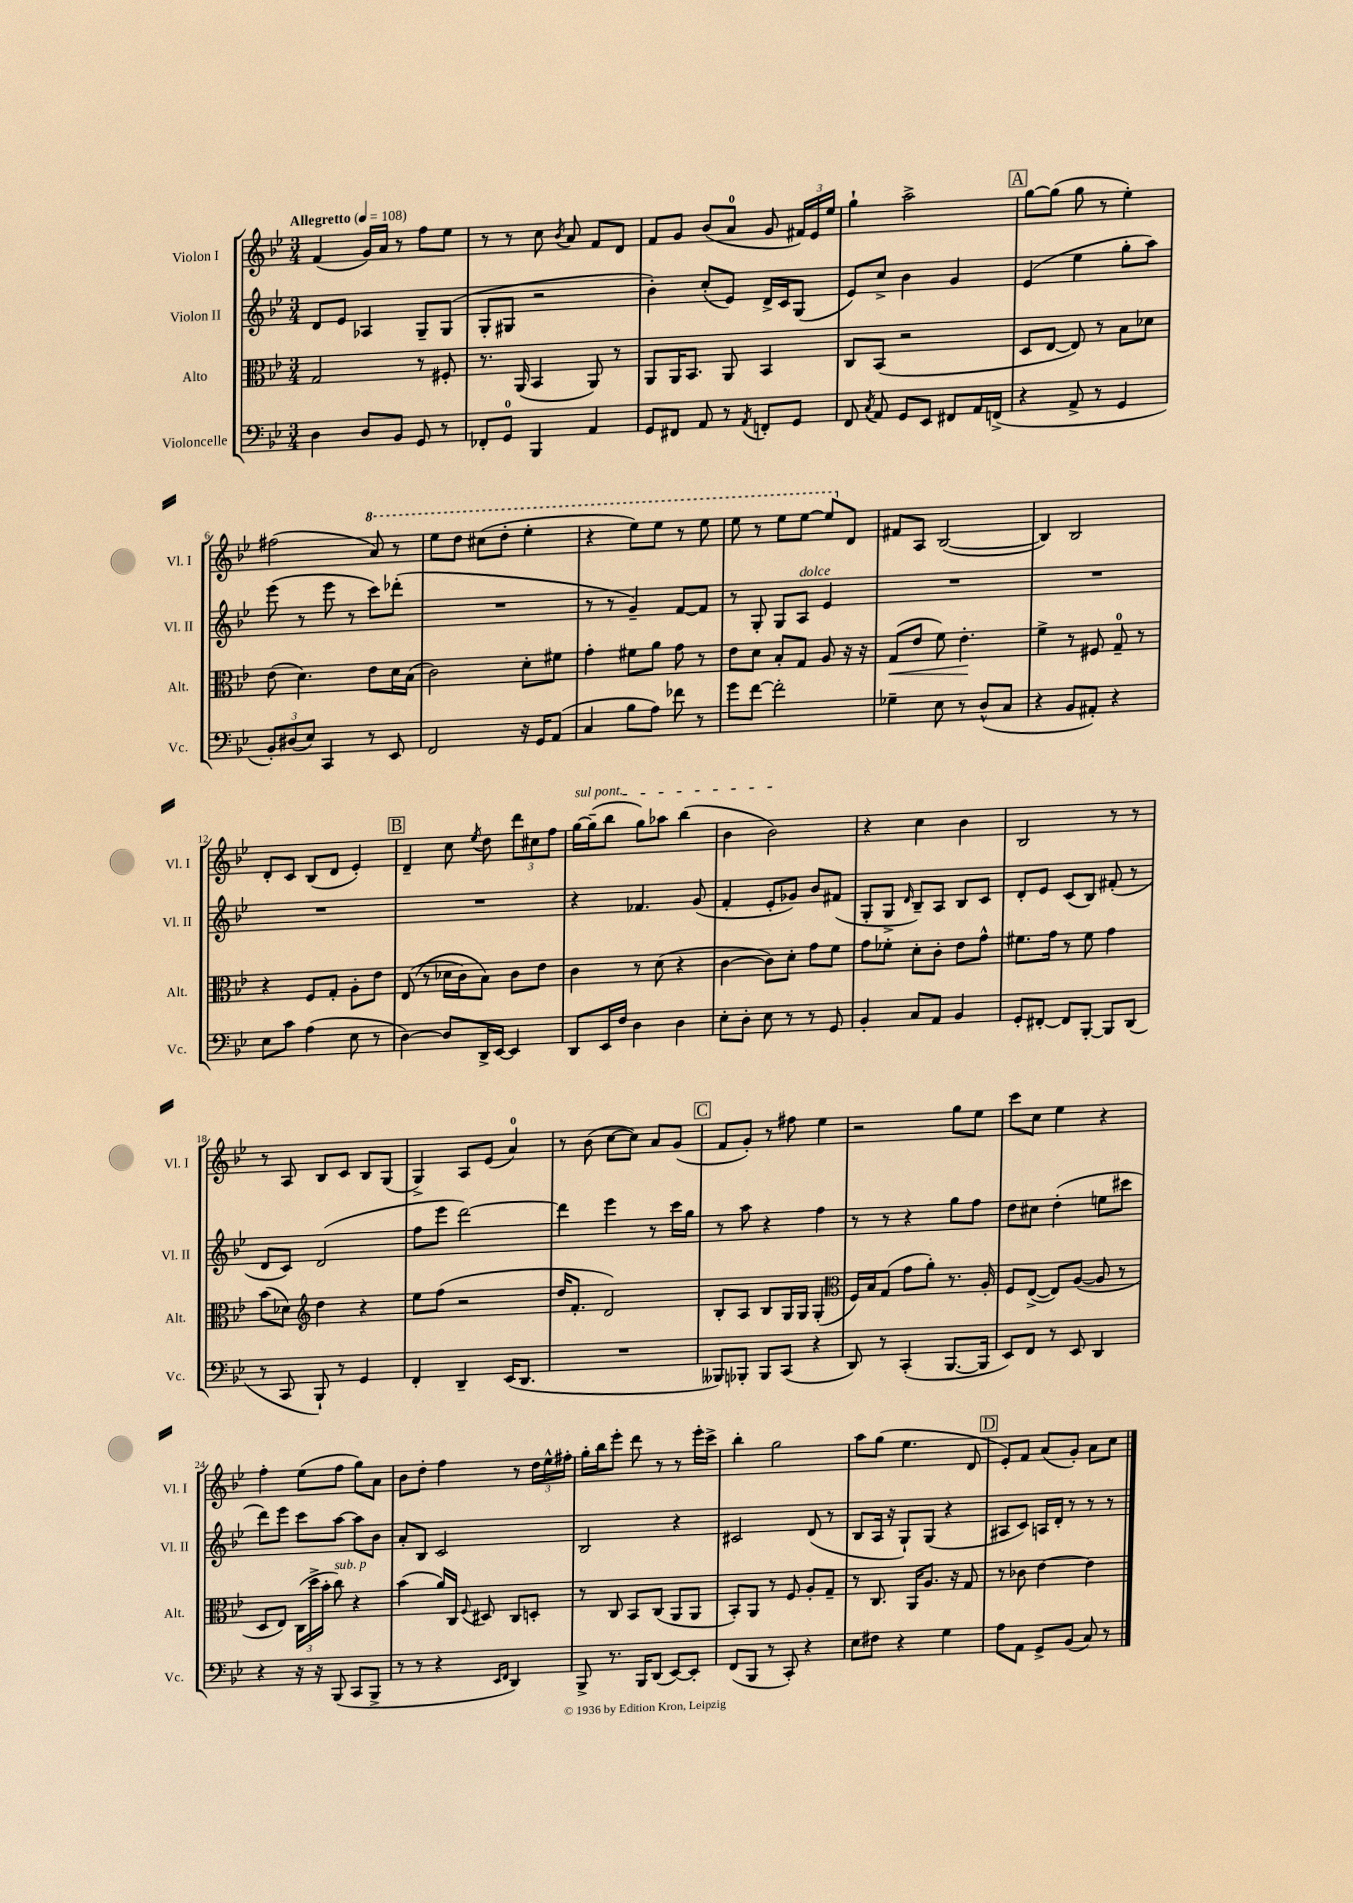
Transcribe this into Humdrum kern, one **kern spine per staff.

**kern	**kern	**kern	**kern
*staff4	*staff3	*staff2	*staff1
*clefF4	*clefC3	*clefG2	*clefG2
*k[b-e-]	*k[b-e-]	*k[b-e-]	*k[b-e-]
*M3/4	*M3/4	*M3/4	*M3/4
*MM108	*MM108	*MM108	*MM108
4D	2G	8d	(4f
.	.	8e-	.
8D	.	4A-	16g)
.	.	.	16a
8BB-	.	.	8r
8GG	8r	8G~	8ff
8r	8F#'	(8G	8ee-
=	=	=	=
8FF-'	8.r	8G'	8r
8GG	.	8G#	8r
.	(16AA	.	.
4BBB-	4BB-	2r	8cc
.	.	.	8qb-
.	.	.	8a
4AA	8AA)	.	8f
.	8r	.	8d
=	=	=	=
8GG	8AA	4b-')	8f
8FF#	16AA	.	8g
.	8.BB-	.	.
8AA	.	(8cc'	(8b-
8r	8AA	8e-)	8a
8qAA	.	.	.
8FF'	4BB-	16d^	8g
.	.	16c	.
8GG	.	(8G	24f#)
.	.	.	24e-
.	.	.	24ee-
=	=	=	=
8FF	8C	8e-)	4gg`
8qC	.	.	.
8AA	(8BB-	8cc^	.
8GG	2r	4b-	2aa^
8EE-	.	.	.
8FF#	.	4g	.
16AA	.	.	.
(16FF^	.	.	.
=	=	=	=
4r	8D	(4e-	[8gg
.	[8E-	.	(8gg]
8AA^	8E-])	4ee-	8gg
8r	8r	.	8r
4GG	8B-	8gg'	4ee-')
.	8d-	8aa)	.
=	=	=	=
12BB-')	(8e-	(8eee-	(2ff#
(12D#	.	.	.
.	4.d)	8r	.
12E-)	.	.	.
4CC	.	8eee-	.
.	.	8r	.
8r	8e-	8ccc)	8aa)
8EE-	16d	(8ddd-'	8r
.	(16B-	.	.
=	=	=	=
2FF	2c)	2.r	8eee-
.	.	.	8ddd
.	.	.	(8ccc#
.	.	.	8ddd'
16r	8d'	.	4eee-'
16GG	.	.	.
(8AA	8f#	.	.
=	=	=	=
4C	4g'	8r	4r
.	.	8r	.
8B-	8f#	4g~)	8eee-)
8A)	8a	.	8eee-
8f-	8g	[8f	8r
8r	8r	8f]	8eee-
=	=	=	=
8g	8e-	8r	8eee-
[8f	8d	8G'	8r
2f']	8B-'	8G	8eee-
.	8G	8A	[8eee-
.	8A	4e-	8eee-]
.	16r	.	8d
.	16r	.	.
=	=	=	=
4G-~	(8G	2.r	8f#
.	8e-	.	8A
8E-	8f)	.	([2B-
8r	4.e-'	.	.
(8D^^	.	.	.
8C	.	.	.
=	=	=	=
4r	4f^	2.r	4B-])
8BB-	8r	.	2B-
8AA#')	8F#	.	.
4r	8G~	.	.
.	8r	.	.
=	=	=	=
8E-	4r	2.r	8d'
8c	.	.	8c
(4A	8F	.	(8B-
.	8G'	.	8d
8E-	8A'	.	4e-')
8r	8e-	.	.
=	=	=	=
[4D)	&((8E-	2.r	4d~
.	8r	.	.
8D]	16d-	.	8cc
.	16c)	.	.
.	.	.	8qee-
16DD^	8B-&)	.	8dd
[16EE-	.	.	.
4EE-]	8c	.	12ddd
.	.	.	12cc#
.	8e-	.	.
.	.	.	12ff
=	=	=	=
8DD	4c	4r	[16gg
.	.	.	(16gg~]
16EE-	.	.	8bb-
16F	.	.	.
4D	8r	4.f-	8gg)
.	(8d	.	8aa-
4D	4r	.	(4bb-
.	.	(8g	.
=	=	=	=
8E-'	[4c	4f'	4b-
8D'	.	.	.
8E-	8c])	8e-'	2b-)
8r	8d'	8g-)	.
8r	8g	8b-	.
8GG	8f	(8f#	.
=	=	=	=
4BB-'	8g	8G'	4r
.	8f-'	8G^	.
.	.	16qqd	.
8C	8d'	8B-~)	4cc
8AA	8c'	8A	.
4BB-	8e-	8B-	4b-
.	8g^^	8c	.
=	=	=	=
8GG'	8.f#	8d'	2B-
[8FF#'	.	8e-	.
.	16g	.	.
8FF#]	8r	(8c	.
[8BBB-'	8f#	8B-)	.
8BBB-]	4g	(8f#'	8r
(8DD	.	8r	8r
=	=	=	=
8r	(8b-	8d	8r
8CC	8d-)	8c)	8A
*	*clefG2	*	*
8BBB-`)	4dd	(2d	8B-
8r	.	.	8c
4GG	4r	.	8B-
.	.	.	(8G
=	=	=	=
4FF'	8ee-	8ff	4G^)
.	(8ff	8eee-	.
4DD~	2r	[2ddd)	8A
.	.	.	(8e-
(16EE-	.	.	4a)
8.DD	.	.	.
=	=	=	=
2.r	16dd	4ddd]	8r
.	8.f'	.	.
.	.	.	(8b-
.	2d)	4eee-	[8cc
.	.	.	8cc])
.	.	8r	8a
.	.	16ccc	(8g
.	.	16gg	.
=	=	=	=
8BBB--)	8B-'	8r	8f
8BBB-'	8A	8aa	8g')
8BBB-	8B-	4r	8r
(8CC	16G	.	8ff#
.	16G	.	.
4r	(4G'	4ff	4ee-
=	=	=	=
*	*clefC3	*	*
8DD)	16F)	8r	2r
.	16B-	.	.
8r	(8G	8r	.
(4CC'	8g	4r	.
.	8a')	.	.
[8.BBB-	8.r	8gg	8gg
.	.	8ff	8ee-
16BBB-]	16A'	.	.
=	=	=	=
8EE-)	8F	8dd	8ccc
8FF	([8E-^	8cc#	8cc
8r	8E-])	(4dd'	4ee-
8EE-	([8A	.	.
4DD	8A]	8ee	4r
.	8r	8ccc#	.
=	=	=	=
4r	8D	8ddd)	4ff'
.	8E-)	8eee-	.
16r	(24C	8ccc	(8ee-
.	24dd^	.	.
16r	.	.	.
.	24b-'	.	.
(8BBB-	8cc)	[8aa	8ff
8CC	4r	8aa]	8gg)
8BBB-^	.	8b-	8a
=	=	=	=
8r	(4b-	8a'	8b-
8r	.	8B-	8dd'
4r	16a)	2c	4ff
.	16C	.	.
.	8qqF	.	.
.	8D#	.	.
16qqEE-	.	.	.
16qqFF	.	.	.
4DD)	8C	.	8r
.	8D'	.	24dd
.	.	.	24ee-^^
.	.	.	24ff#'
=	=	=	=
8BBB-^	8r	2B-	16gg'
.	.	.	16bb-
8.r	8C	.	8eee-'
.	8BB-	.	8ddd
16BBB-	.	.	.
(8DD	(8C	.	8r
[8EE-)	8AA	4r	8r
8EE-']	8AA	.	16eee-'
.	.	.	16ccc^
=	=	=	=
(8FF	8BB-')	2c#	4bb-'
8BBB-	8AA	.	.
8r	8r	.	2gg
8CC')	8F	.	.
4r	8A'	(8d	.
.	8G~	8r	.
=	=	=	=
8E-	8r	8B-	8aa
8F#	8.C	16A	(8gg
.	.	16r	.
4r	.	8G`)	4.ee-
.	16AA	.	.
.	8.A	(8G	.
4G	.	4r	.
.	16r	.	.
.	8G	.	8d
=	=	=	=
8A	8r	8A#	8e-')
8AA	8c-	8c)	8f
8GG^	[4e-	16A	(8a
.	.	16d'	.
(8BB-	.	8r	8g')
8C)	4e-]	8r	8a
8r	.	8r	8cc
==	==	==	==
*-	*-	*-	*-
